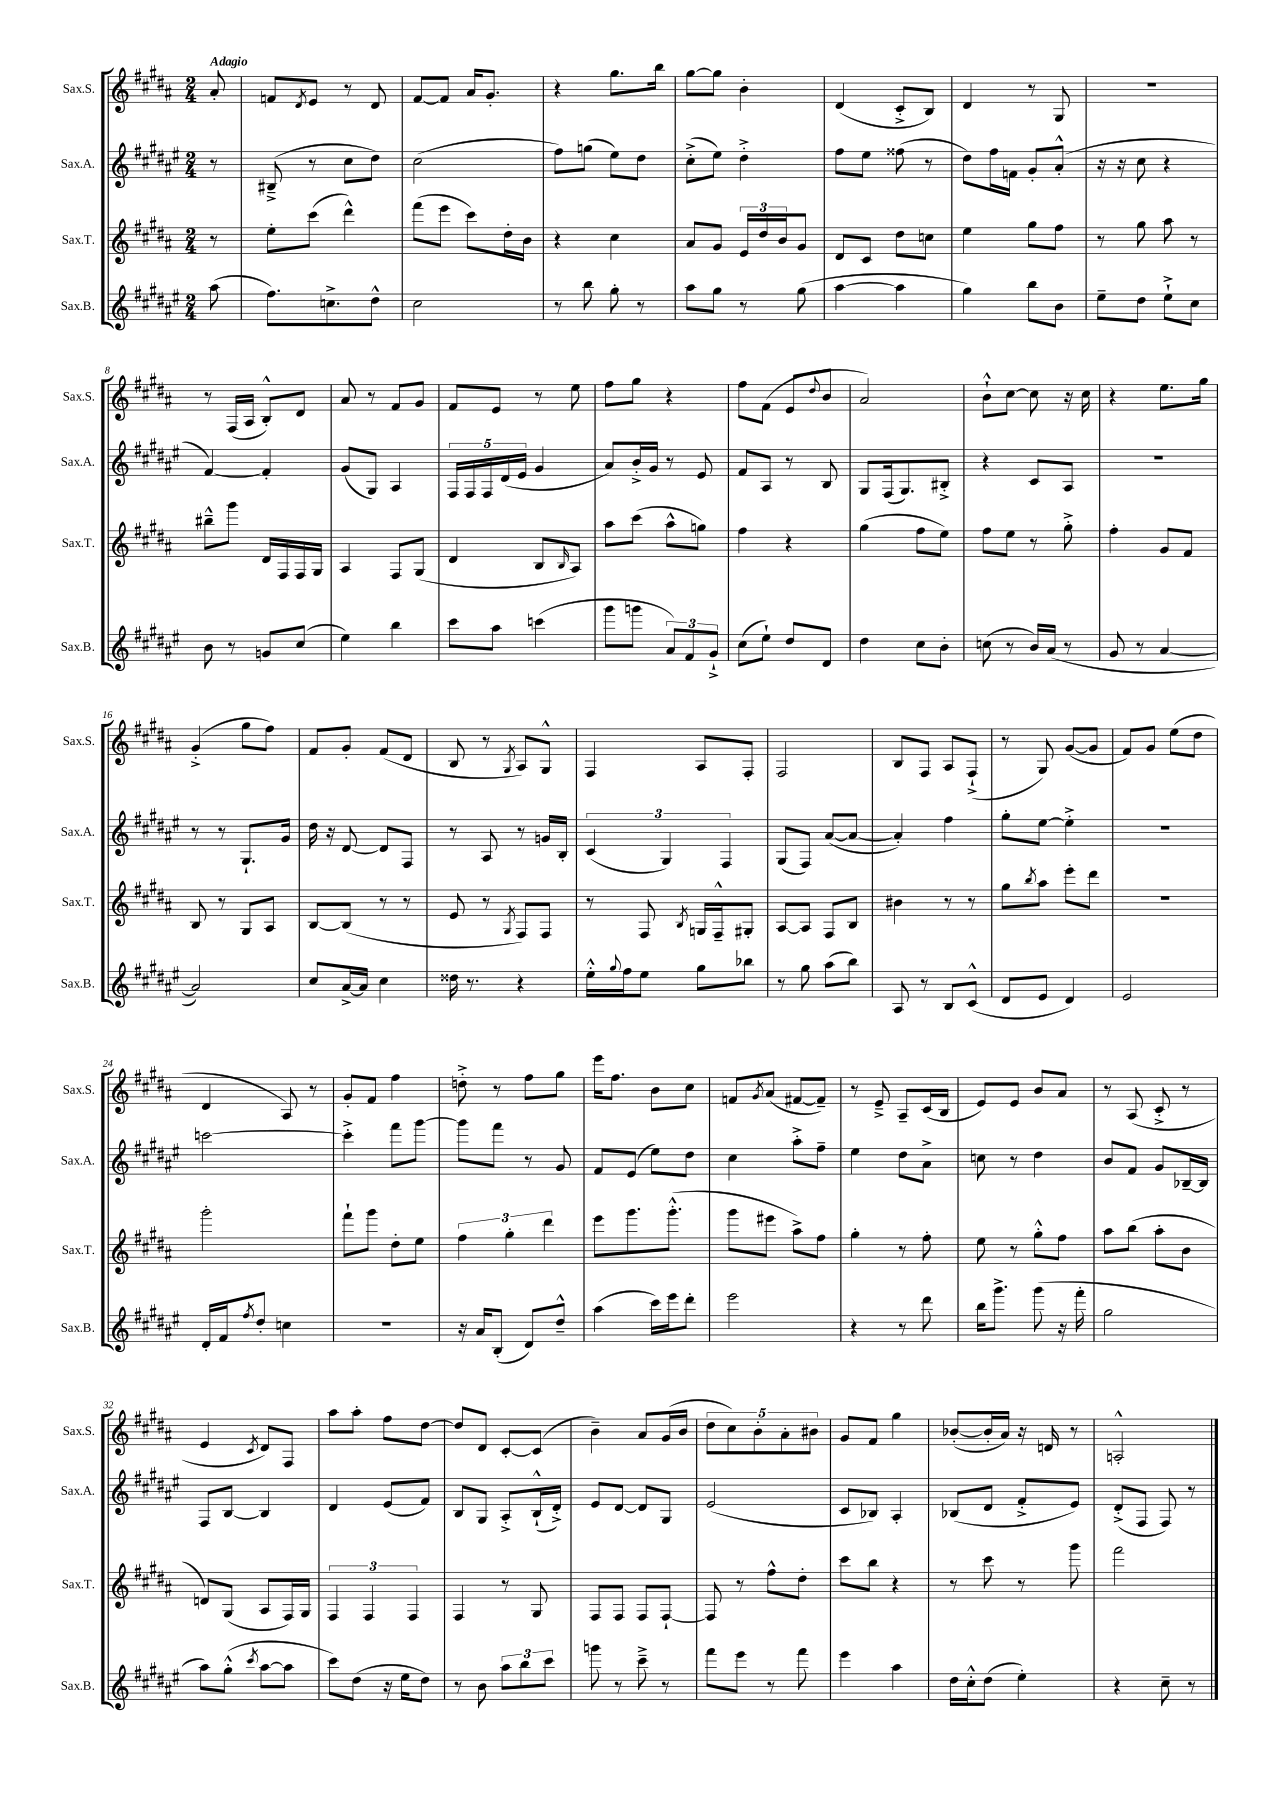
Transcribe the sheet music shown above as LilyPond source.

<<
\new StaffGroup <<
\new Staff = "s0" \with { instrumentName = "Sax.S." shortInstrumentName = "Sax.S." } {
    \clef treble \key b \major \numericTimeSignature \time 2/4 \partial 8 \tempo "Adagio"
    ais'8-. |
    f'8 \acciaccatura { dis'8 } e'8 r8 dis'8 |
    fis'8~ fis'8 ais'16 gis'8.-. |
    r4 gis''8. b''16 |
    gis''8~ gis''8 b'4-. |
    dis'4( cis'8-.-> b8) |
    dis'4 r8 gis8 |
    r2 |
    r8 fis16( ais16 b8-.-^) dis'8 |
    ais'8 r8 fis'8 gis'8 |
    fis'8 e'8 r8 e''8 |
    fis''8 gis''8 r4 |
    fis''8 fis'8( e'8 \appoggiatura { dis''8 } b'8 |
    ais'2) |
    b'8-!-^ cis''8~ cis''8 r16 cis''16 |
    r4 e''8. gis''16 |
    gis'4-.->( gis''8 fis''8) |
    fis'8 gis'8-. fis'8( dis'8 |
    b8 r8 \acciaccatura { gis8 } ais8) gis8-^ |
    fis4 ais8 fis8-. |
    fis2 |
    b8 fis8 ais8 fis8-!->( |
    r8 gis8) gis'8~( gis'8 |
    fis'8) gis'8 e''8( dis''8 |
    dis'4 ais8) r8 |
    gis'8-. fis'8 fis''4 |
    d''8-.-> r8 fis''8 gis''8 |
    e'''16 fis''8. b'8 cis''8 |
    f'8 \acciaccatura { gis'8 } ais'8( fis'8~ fis'8--) |
    r8 e'8---> ais8-- cis'16( b16 |
    e'8) e'8 b'8 ais'8 |
    r8 ais8( cis'8-.-> r8 |
    e'4 \acciaccatura { cis'8 } dis'8) fis8 |
    ais''8 ais''8-. fis''8 dis''8~ |
    dis''8 dis'8 cis'8~-. cis'8( |
    b'4--) ais'8 gis'16( b'16 |
    \tuplet 5/4 { dis''8 cis''8) b'8-. ais'8-. bis'8 } |
    gis'8 fis'8 gis''4 |
    bes'8~-.( bes'16-. ais'16) r16 d'16 r8 |
    a2-.-^ \bar "|." |
}
\new Staff = "s1" \with { instrumentName = "Sax.A." shortInstrumentName = "Sax.A." } {
    \clef treble \key fis \major \numericTimeSignature \time 2/4 \partial 8
    r8 |
    bis8--->( r8 cis''8 dis''8) |
    cis''2( |
    fis''8) g''8( eis''8) dis''8 |
    cis''8-.->( eis''8) dis''4-.-> |
    fis''8 eis''8 fisis''8( r8 |
    dis''8) fis''16 f'16 gis'8-. ais'8-.-^( |
    r16 r16 cis''8 r4 |
    fis'4~) fis'4-. |
    gis'8( gis8) ais4 |
    \tuplet 5/4 { fis16 fis16 fis16 dis'16( eis'16 } gis'4 |
    ais'8) b'16-.-> gis'16 r8 eis'8 |
    fis'8 ais8 r8 b8 |
    gis8 fis16( gis8.) bis8-.-> |
    r4 cis'8 ais8 |
    r2 |
    r8 r8 gis8.-! gis'16 |
    dis''16 r16 dis'8~ dis'8 fis8 |
    r8 ais8 r8 g'16 b16-. |
    \tuplet 3/2 { cis'4( gis4) fis4 } |
    gis8( fis8) ais'8~( ais'8~ |
    ais'4-.) fis''4 |
    gis''8-. eis''8~ eis''4-.-> |
    R2 |
    c'''2~ |
    c'''4-.-> fis'''8 gis'''8~ |
    gis'''8 fis'''8 r8 gis'8 |
    fis'8 eis'8( eis''8) dis''8 |
    cis''4 ais''8-.-> fis''8-- |
    eis''4 dis''8 ais'8-> |
    c''8 r8 dis''4 |
    b'8 fis'8 gis'8 bes16~-- bes16 |
    fis8 b8~ b4 |
    dis'4 eis'8( fis'8) |
    b8 gis8 ais8-.-> b16-!-^( dis'16-.->) |
    eis'8 dis'8~ dis'8 gis8 |
    eis'2( |
    cis'8 bes8) ais4-. |
    bes8( dis'8 fis'8-.-> eis'8) |
    dis'8-.->( fis8 fis8) r8 \bar "|." |
}
\new Staff = "s2" \with { instrumentName = "Sax.T." shortInstrumentName = "Sax.T." } {
    \clef treble \key b \major \numericTimeSignature \time 2/4 \partial 8
    r8 |
    e''8-. cis'''8( dis'''4-^) |
    fis'''8( e'''8 cis'''8) dis''16-. b'16 |
    r4 cis''4 |
    ais'8 gis'8 \tuplet 3/2 { e'16 dis''16 b'16 } gis'8 |
    dis'8 cis'8 dis''8 c''8 |
    e''4 gis''8 fis''8 |
    r8 gis''8 ais''8 r8 |
    bis''8---^ gis'''8 dis'16 fis16 fis16 gis16 |
    ais4 fis8 gis8( |
    dis'4 b8 \grace { b16 } ais8) |
    ais''8 cis'''8( ais''8-^ g''8) |
    fis''4 r4 |
    gis''4( fis''8 e''8) |
    fis''8 e''8 r8 gis''8-.-> |
    fis''4-. gis'8 fis'8 |
    b8 r8 gis8 ais8 |
    b8~ b8( r8 r8 |
    e'8 r8 \acciaccatura { gis8 } fis8) fis8 |
    r8 fis8 \acciaccatura { b8 } g16 fis16---^ gis8-. |
    ais8~ ais8 fis8 b8 |
    bis'4 r8 r8 |
    gis''8 \acciaccatura { b''8 } ais''8 e'''8-. dis'''8 |
    r2 |
    gis'''2-. |
    fis'''8-! gis'''8 dis''8-. e''8 |
    \tuplet 3/2 { fis''4 gis''4-. dis'''4 } |
    e'''8 gis'''8. gis'''8.-.-^( |
    gis'''8 eis'''8 ais''8->) fis''8 |
    gis''4-. r8 fis''8-. |
    e''8 r8 gis''8-.-^ fis''8 |
    ais''8 b''8( ais''8-. b'8 |
    d'8) gis8( ais8 fis16) gis16 |
    \tuplet 3/2 { fis4 fis4 fis4 } |
    fis4 r8 gis8 |
    fis8 fis8 fis8 fis8~-! |
    fis8 r8 fis''8-^ dis''8-. |
    cis'''8 b''8 r4 |
    r8 cis'''8 r8 gis'''8 |
    fis'''2 \bar "|." |
}
\new Staff = "s3" \with { instrumentName = "Sax.B." shortInstrumentName = "Sax.B." } {
    \clef treble \key fis \major \numericTimeSignature \time 2/4 \partial 8
    ais''8( |
    fis''8.) c''8.-> dis''8-^ |
    cis''2 |
    r8 b''8 gis''8-. r8 |
    ais''8 gis''8 r8 gis''8( |
    ais''4~ ais''4 |
    gis''4) b''8 b'8 |
    eis''8-- dis''8 eis''8-!-> cis''8 |
    b'8 r8 g'8 cis''8( |
    eis''4) b''4 |
    cis'''8 ais''8 c'''4( |
    gis'''8 g'''8 \tuplet 3/2 { ais'8) fis'8 gis'8-!-> } |
    cis''8( eis''8-!) dis''8 dis'8 |
    dis''4 cis''8 b'8-. |
    c''8( r8 b'16) ais'16( r8 |
    gis'8 r8 ais'4~ |
    ais'2) |
    cis''8 ais'16~-> ais'16 cis''4 |
    disis''16 r8. r4 |
    eis''16-.-^ \appoggiatura { gis''8 } fis''16 eis''8 gis''8 bes''8 |
    r8 gis''8 ais''8( b''8) |
    ais8 r8 b8 cis'8-^( |
    dis'8 eis'8 dis'4) |
    eis'2 |
    dis'16-. fis'16 \acciaccatura { fis''8 } dis''8-. c''4 |
    R2 |
    r16 ais'16 b8-.( dis'8) dis''8---^ |
    ais''4( cis'''16) eis'''16 dis'''8-. |
    eis'''2 |
    r4 r8 dis'''8 |
    b''16 gis'''8.-> gis'''8( r16 fis'''16-. |
    gis''2 |
    ais''8) gis''8-.-^( \acciaccatura { cis'''8 } ais''8~ ais''8 |
    cis'''8) dis''8( r16 eis''16 dis''8) |
    r8 b'8 \tuplet 3/2 { ais''8 b''8 cis'''8 } |
    g'''8 r8 cis'''8---> r8 |
    fis'''8 eis'''8 r8 fis'''8 |
    eis'''4 ais''4 |
    dis''16 cis''16-.-^ dis''8( eis''4-.) |
    r4 cis''8-- r8 \bar "|." |
}
>>
>>
